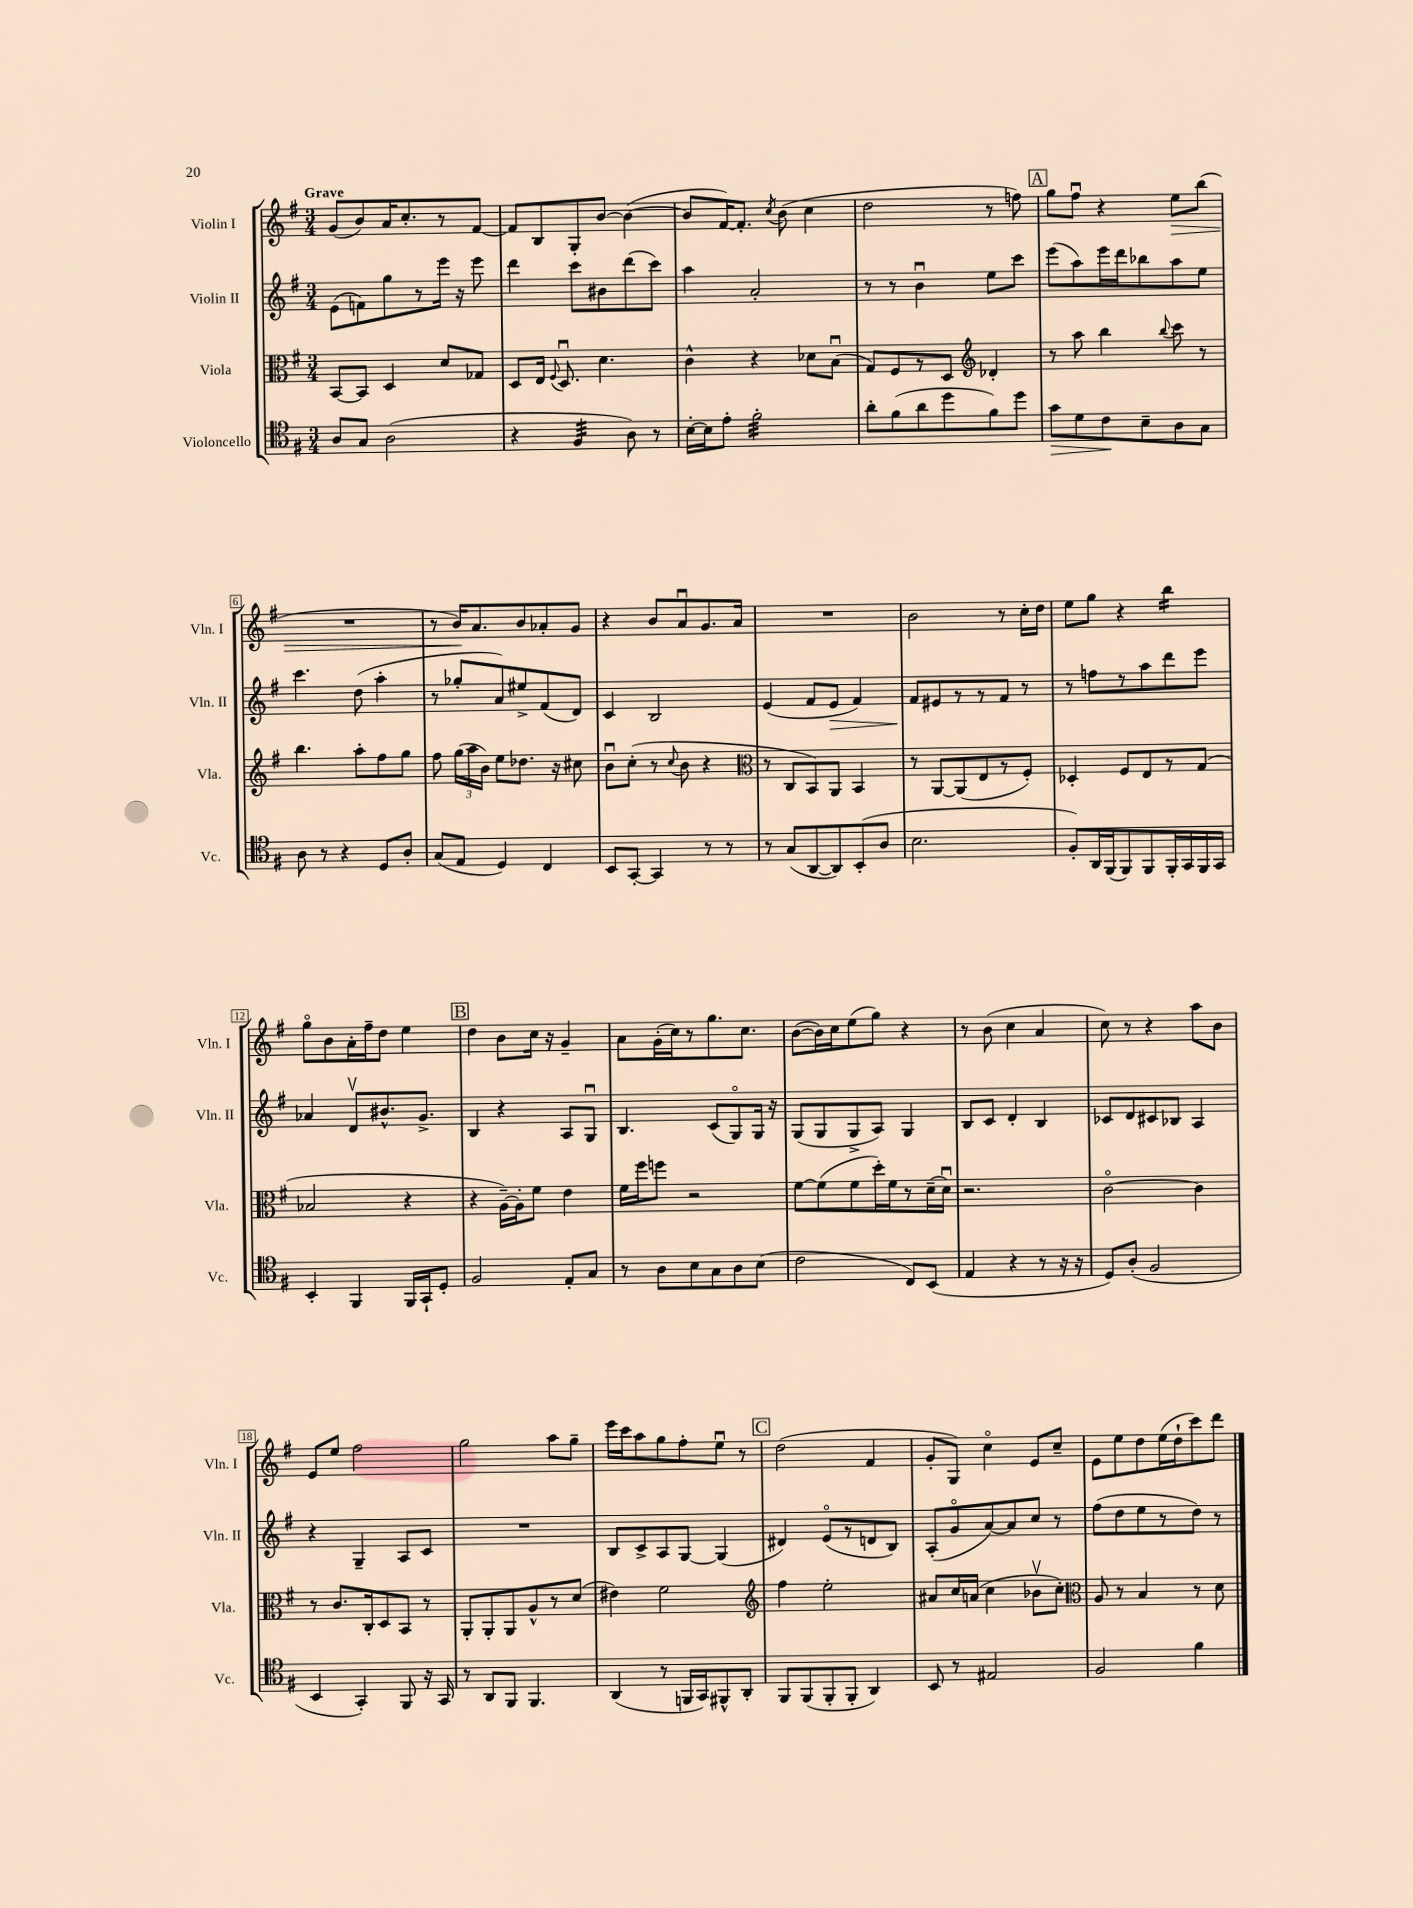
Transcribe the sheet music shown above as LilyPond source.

<<
\new StaffGroup <<
\new Staff = "s0" \with { instrumentName = "Violin I" shortInstrumentName = "Vln. I" } {
    \clef treble \key g \major \numericTimeSignature \time 3/4 \tempo "Grave"
    \autoBeamOff g'8[( b'8) a'16 c''8.-. r8 fis'8]~ |
    fis'8[ b8 g8-. b'8]~ b'4~( |
    b'8[ fis'16~) fis'8.]-. \acciaccatura { c''8 } b'8( c''4 |
    d''2 r8 f''8) |
    \mark \markup { \box "A" } g''8[ fis''8]\downbow r4 e''8[\> b''8]( |
    R2. |
    r8 b'16[\!) a'8. b'8 aes'8-. g'8] |
    r4 b'8[ a'8\downbow g'8. a'16] |
    R2. |
    b'2 r8 c''16[-. d''16] |
    e''8[ g''8] r4 b''4:16 |
    g''8[\flageolet b'8 a'16-. fis''16-- d''8] e''4 |
    \mark \markup { \box "B" } d''4 b'8[ c''16] r16 g'4-- |
    a'8[ g'16-.( c''16) r8 g''8. c''8.] |
    b'8[~( b'16) c''16 e''8( g''8]) r4 |
    r8 b'8( c''4 a'4 |
    c''8) r8 r4 a''8[ b'8] |
    e'8[ e''8] fis''2 |
    g''2 a''8[ g''8]-- |
    e'''16[ c'''16 a''8 g''8 fis''8-. e''8]\downbow r8 |
    \mark \markup { \box "C" } d''2( fis'4 |
    g'8[-. g8]) c''4\flageolet e'8[ c''8]-- |
    e'8[ e''8 d''8 e''16( d''16-! c'''8) d'''8] \bar "|." |
}
\new Staff = "s1" \with { instrumentName = "Violin II" shortInstrumentName = "Vln. II" } {
    \clef treble \key g \major \numericTimeSignature \time 3/4
    \autoBeamOff e'8[( f'8) g''8 r8 e'''16] r16 e'''8 |
    d'''4 c'''8[ bis'8 d'''8( c'''8]) |
    a''4 a'2-. |
    r8 r8 b'4\downbow e''8[ c'''8] |
    \mark \markup { \box "A" } e'''8[( a''8) e'''16 d'''16 bes''8 a''8 e''8] |
    c'''4. d''8( a''4-. |
    r8 ges''8[-. a'8) eis''8-> fis'8( d'8]) |
    c'4 b2 |
    e'4( fis'8[ e'8]\> fis'4) |
    fis'8[\! eis'8 r8 r8 fis'8] r8 |
    r8 f''8[ r8 a''8 d'''8 e'''8] |
    aes'4 d'8[\upbow bis'8.-^ g'8.]-> |
    \mark \markup { \box "B" } b4 r4 a8[ g8]\downbow |
    b4. c'8[( g8\flageolet) g16] r16 |
    g8[( g8 g8-> a8]) g4 |
    b8[ c'8] d'4-. b4 |
    ces'8[ d'8 cis'8 bes8] a4 |
    r4 g4-- a8[ c'8] |
    R2. |
    b8[ c'8-> a8 g8]~ g4( |
    \mark \markup { \box "C" } dis'4) e'8[\flageolet( r8 d'8 b8]) |
    a8[-.( g'8\flageolet a'8~) a'8 c''8] r8 |
    fis''8[( d''8 e''8 r8 d''8]) r8 \bar "|." |
}
\new Staff = "s2" \with { instrumentName = "Viola" shortInstrumentName = "Vla." } {
    \clef alto \key g \major \numericTimeSignature \time 3/4
    \autoBeamOff b,8[~ b,8] d4 d'8[ ges8] |
    d8[ e16] \appoggiatura { fis8 } d8.\downbow d'4. |
    c'4-^ r4 des'8[ b8]\downbow( |
    g8[) fis8 r8 d8] \clef treble des'4-. |
    \mark \markup { \box "A" } r8 a''8 b''4 \appoggiatura { b''8 } c'''8 r8 |
    b''4. a''8[-. fis''8 g''8] |
    fis''8 \tuplet 3/2 { g''16[( a''16 b'16]) } e''8[ des''8.] r16 cis''8 |
    b'8[\downbow c''8]-.( r8 \appoggiatura { c''8 } b'8 r4 |
    \clef alto r8 c8[ b,8) a,8] b,4 |
    r8 a,8[~ a,8( e8 r8 fis8]-.) |
    des4-. fis8[ e8 r8 g8]( |
    bes2 r4 |
    \mark \markup { \box "B" } r4 a16[~--) a16-. fis'8] e'4 |
    fis'16[ fis''16 f''8] r2 |
    fis'8[~ fis'8( fis'8 d''16-.) fis'16 r8 d'16--( d'16]\downbow) |
    r2. |
    c'2~\flageolet c'4 |
    r8 c'8.[ c16-. d8 b,8] r8 |
    a,8[-. a,8-. a,8 a8-^ r8 d'8]( |
    eis'4) fis'2 |
    \mark \markup { \box "C" } \clef treble fis''4 e''2-. |
    ais'8[ c''16 a'16]( c''4 bes'8[\upbow c''8]-.) |
    \clef alto a8 r8 b4 r8 d'8 \bar "|." |
}
\new Staff = "s3" \with { instrumentName = "Violoncello" shortInstrumentName = "Vc." } {
    \clef tenor \key g \major \numericTimeSignature \time 3/4
    \autoBeamOff a8[ g8] a2( |
    r4 fis4:32 a8) r8 |
    b16[~-. b16 e'8]-. fis'2:32-. |
    a'8[-. fis'8( a'8 d''8 fis'8) d''8] |
    \mark \markup { \box "A" } g'8[\> d'8 c'8\! b8-- a8 g8] |
    a8 r8 r4 d8[ a8]-. |
    g8[( e8] d4) c4 |
    b,8[ g,8]~-. g,4 r8 r8 |
    r8 g8[( a,8~ a,8) b,8-.( a8] |
    b2. |
    fis8[-.) a,16 fis,16( fis,8) fis,8 fis,16-. g,16 fis,16 g,16] |
    b,4-. fis,4 fis,16[ g,16-! d8]-. |
    \mark \markup { \box "B" } fis2 e8[-. g8] |
    r8 a8[ b8 g8 a8 b8]( |
    c'2 c8[) b,8]( |
    e4 r4 r8 r16 r16 |
    d8[) a8]-.( fis2 |
    b,4 g,4-.) fis,8 r16 g,16 |
    r8 a,8[ fis,8] fis,4. |
    a,4( r8 f,16[ g,16) fis,8-^ a,8]-. |
    \mark \markup { \box "C" } fis,8[ fis,8( fis,8-. fis,8]-. a,4) |
    b,8 r8 eis2 |
    fis2 fis'4 \bar "|." |
}
>>
>>
\layout { \context { \Score \override BarNumber.stencil = #(make-stencil-boxer 0.1 0.3 ly:text-interface::print) } }
